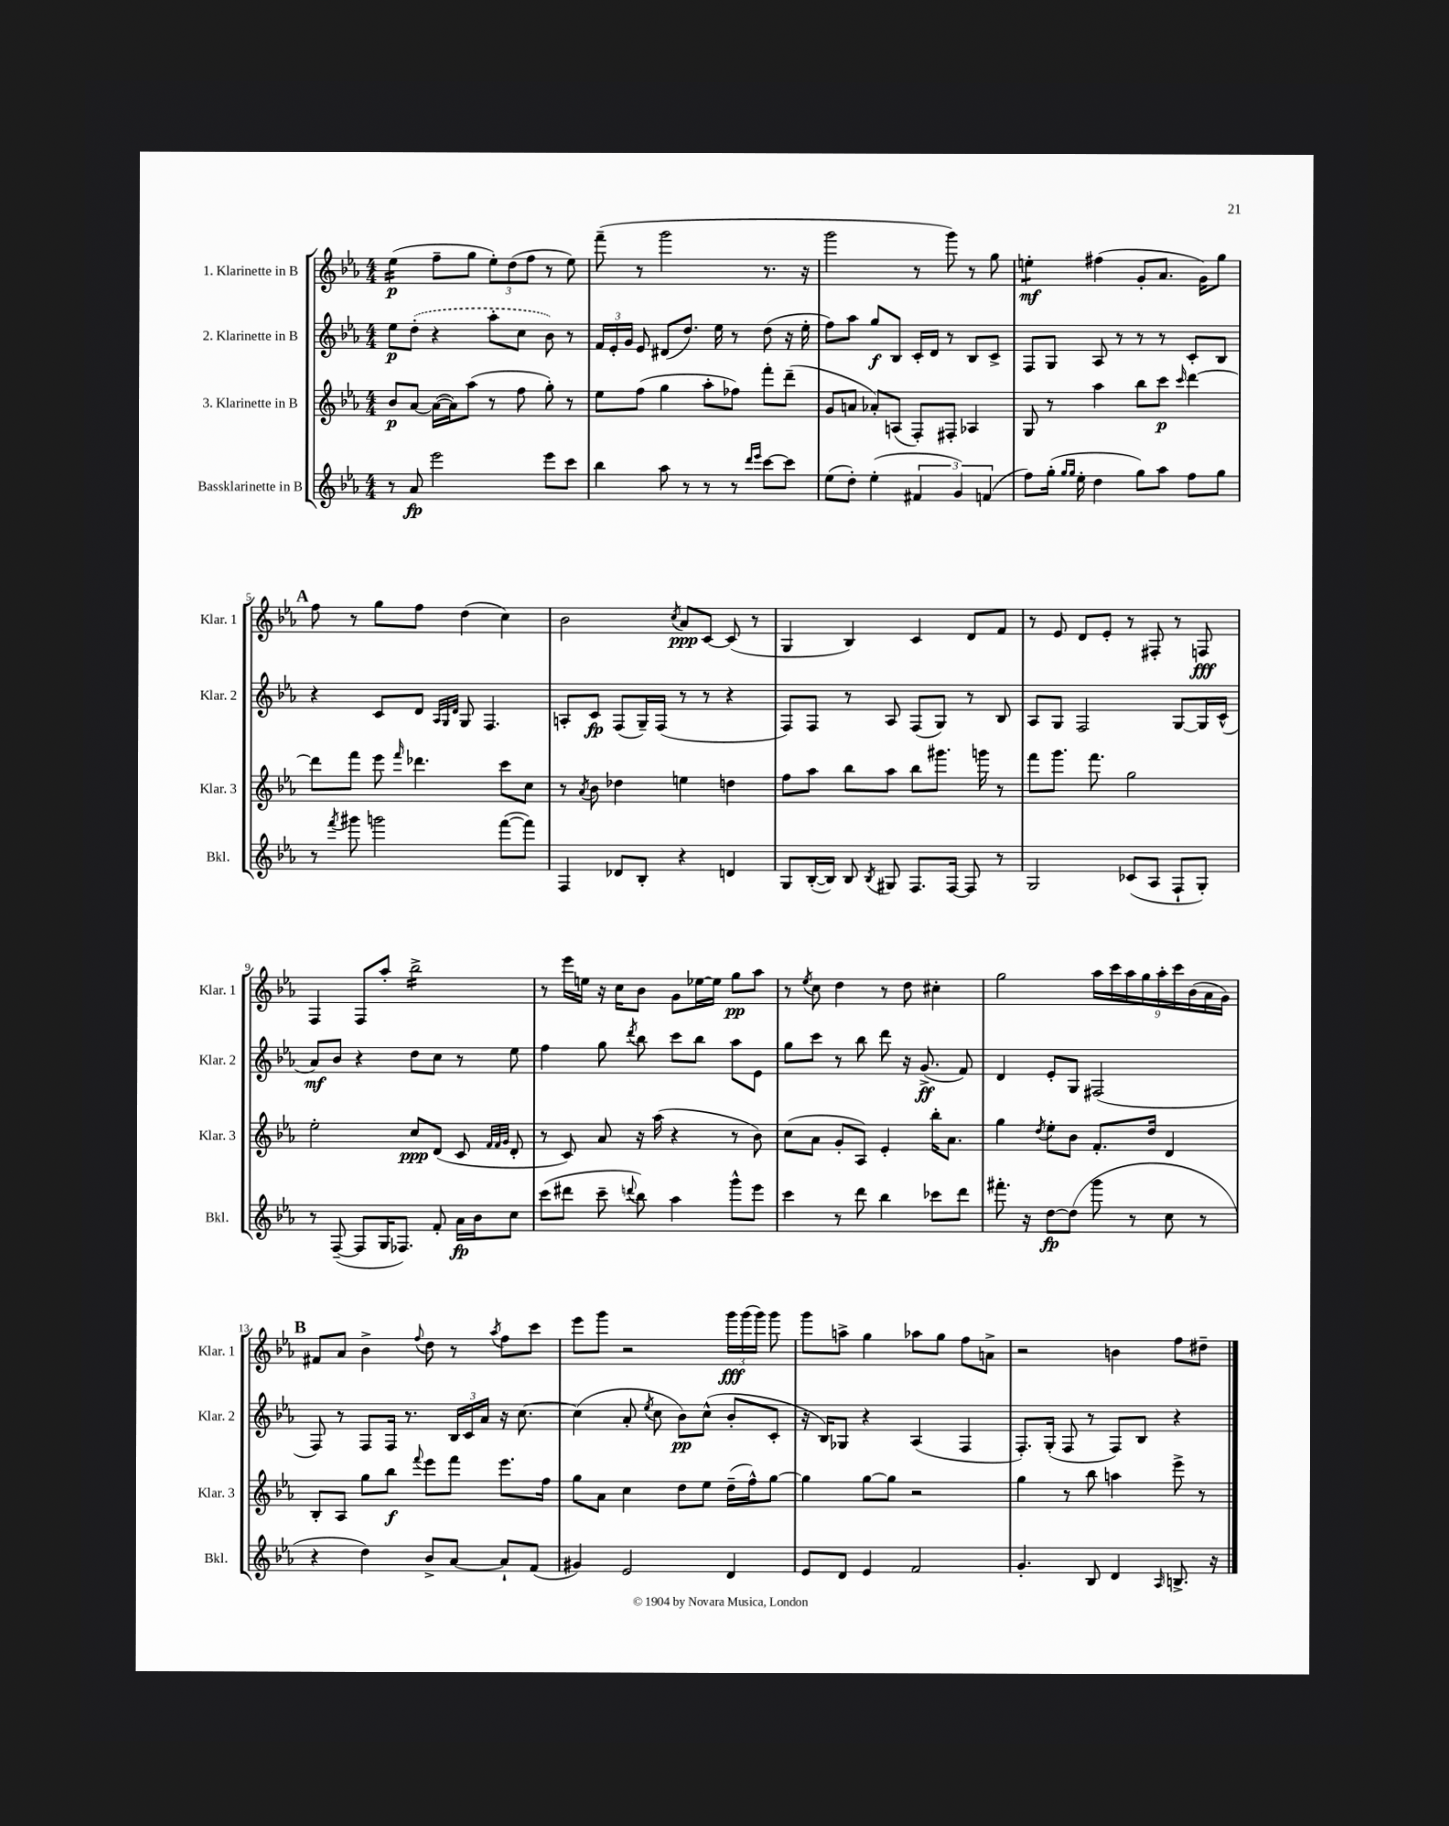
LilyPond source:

<<
\new StaffGroup <<
\new Staff = "s0" \with { instrumentName = "1. Klarinette in B" shortInstrumentName = "Klar. 1" } {
    \clef treble \key ees \major \numericTimeSignature \time 4/4
    \autoBeamOff ees''4:16\p( f''8[-- g''8] \tuplet 3/2 { ees''8[-.) d''8( f''8] } r8 ees''8) |
    f'''8--( r8 g'''2 r8. r16 |
    g'''2 r8 g'''8) r8 g''8 |
    e''4:8-.\mf fis''4( g'8[-. aes'8.] g'16[) g''8] |
    \mark \markup { \bold "A" } f''8 r8 g''8[ f''8] d''4( c''4) |
    bes'2 \acciaccatura { c''8 } aes'8[\ppp c'8]~ c'8( r8 |
    g4 bes4) c'4 d'8[ f'8] |
    r8 ees'8 d'8[ ees'8]-. r8 fis8-. r8 f8\fff |
    f4 f8[ aes''8]-. bes''2:16-> |
    r8 ees'''16[ e''16] r16 c''16[ bes'8] g'8[ ees''16~ ees''16] g''8[\pp aes''8] |
    r8 \acciaccatura { ees''8 } c''8 d''4 r8 d''8 cis''4-. |
    g''2 \tuplet 9/8 { aes''16[ c'''16 aes''16 g''16 aes''16-. c'''16 bes'16( aes'16 g'16]) } |
    \mark \markup { \bold "B" } fis'8[ aes'8] bes'4-> \appoggiatura { f''8 } d''8 r8 \acciaccatura { aes''8 } f''8[ c'''8] |
    ees'''8[ g'''8] r2 \tuplet 3/2 { g'''16[\fff g'''16( g'''16]) } g'''8 |
    g'''8[ a''8]-> g''4 aes''8[ g''8] f''8[ a'8]-> |
    r2 b'4 f''8[ dis''8]-- \bar "|." |
}
\new Staff = "s1" \with { instrumentName = "2. Klarinette in B" shortInstrumentName = "Klar. 2" } {
    \clef treble \key ees \major \numericTimeSignature \time 4/4
    \autoBeamOff ees''8[\p \once \slurDashed d''8]-.( r4 aes''8[-. c''8] bes'8) r8 |
    \tuplet 3/2 { f'16[ ees'16-. g'16] } ees'8 dis'8[( d''8.]) ees''16 r8 d''8( r16 ees''16-. |
    f''8[) aes''8] g''8[\f bes8] c'16[-. d'16] r8 bes8[ c'8]-> |
    f8[ g8] aes8 r8 r8 r8 c'8[-. bes8] |
    \mark \markup { \bold "A" } r4 c'8[ d'8] \grace { aes32[ g32 d'32] } g8 f4. |
    a8[-. c'8]\fp f8[( g16--) f16]( r8 r8 r4 |
    f8[) f8] r8 aes8 f8[( g8]) r8 bes8 |
    aes8[ g8] f2 g8[~ g16 c'16]-^( |
    aes'8[\mf) bes'8] r4 d''8[ c''8] r8 ees''8 |
    f''4 g''8 \acciaccatura { d'''8 } bes''8 c'''8[ bes''8] aes''8[ ees'8] |
    g''8[ c'''8] r8 bes''8 d'''8 r16 g'8.->\ff( f'8) |
    d'4 ees'8[-. g8] fis2( |
    \mark \markup { \bold "B" } f8) r8 f8[ f16] r8. \tuplet 3/2 { bes16[ c'16 aes'16] } r16 c''8.~ |
    c''4( aes'8-. \acciaccatura { ees''8 } c''8 bes'8[\pp) c''8]-^( bes'8[-. c'8]-. |
    r16 bes16[) ges8] r4 aes4( f4 |
    f8.[-.) g16]-.( f8 r8 f8[) bes8] r4 \bar "|." |
}
\new Staff = "s2" \with { instrumentName = "3. Klarinette in B" shortInstrumentName = "Klar. 3" } {
    \clef treble \key ees \major \numericTimeSignature \time 4/4
    \autoBeamOff bes'8[\p aes'8]~ aes'16[~( aes'16) aes''8]( r8 f''8 g''8-.) r8 |
    ees''8[ f''8]( g''4 aes''8[-. fes''8]) f'''8[-. d'''8]--( |
    g'8[ a'8] aes'8[-.) a8]( f8[-.) fis8]-. aes4 |
    g8 r8 aes''4 bes''8[ c'''8]\p \grace { c'''16 } d'''4~ |
    \mark \markup { \bold "A" } d'''8[ f'''8] ees'''8 \grace { f'''16 } des'''4. c'''8[ c''8] |
    r8 \acciaccatura { aes'8 } bes'8 des''4 e''4 d''4 |
    f''8[ aes''8] bes''8[ aes''8] bes''8[ gis'''8.] g'''16 r8 |
    f'''8[ g'''8.] f'''8. g''2 |
    ees''2-. c''8[\ppp d'8]( c'8 \grace { f'32[ f'32 g'32] } d'8-. |
    r8 c'8) aes'8 r16 aes''16( r4 r8 bes'8) |
    c''8[( aes'8] g'8[-. aes8]) ees'4-. bes''16[-. aes'8.] |
    g''4 \acciaccatura { d''8 } ees''8[-. bes'8] f'8.[-. d''16] d'4 |
    \mark \markup { \bold "B" } bes8[-. aes8] g''8[ bes''8]\f \appoggiatura { f'''8 } ees'''8[ f'''8] ees'''8.[ f''16] |
    g''8[ aes'8] c''4 d''8[ ees''8] d''16[--( f''16-^) g''8]~ |
    g''4 g''8[~ g''8] r2 |
    g''4 r8 bes''8 a''4 ees'''8-> r8 \bar "|." |
}
\new Staff = "s3" \with { instrumentName = "Bassklarinette in B" shortInstrumentName = "Bkl." } {
    \clef treble \key ees \major \numericTimeSignature \time 4/4
    \autoBeamOff r8 aes'8\fp ees'''2 ees'''8[ c'''8] |
    bes''4 aes''8 r8 r8 r8 \grace { d'''16[ ees'''16] } c'''8[~ c'''8] |
    ees''8[( d''8]-.) ees''4-.( \tuplet 3/2 { fis'4 g'4) f'4( } |
    f''8[) g''16]-.( \grace { g''16[ g''16] } ees''16-. d''4 g''8[) aes''8] f''8[ g''8] |
    \mark \markup { \bold "A" } r8 \acciaccatura { f'''8 } gis'''8 g'''2 f'''8[~( f'''8]) |
    f4 des'8[ bes8]-. r4 d'4 |
    g8[ bes16~-.( bes16]) bes8 \acciaccatura { bes8 } gis8 f8.[ f16]~ f8 r8 |
    g2 ces'8[( aes8] f8[-! g8]-.) |
    r8 f8~--( f8[ g16 fes8.]) f'8-. aes'16[\fp bes'16 c''8] |
    c'''8[( dis'''8] c'''8-- \appoggiatura { d'''8 } bes''8) aes''4 g'''8[-^ ees'''8] |
    c'''4 r8 d'''8 bes''4 ces'''8[ d'''8] |
    fis'''8.-. r16 d''8[~\fp d''8]( g'''8 r8 c''8 r8 |
    \mark \markup { \bold "B" } r4 d''4) bes'8[-> aes'8]~ aes'8[-! f'8]( |
    gis'4) ees'2 d'4 |
    ees'8[ d'8] ees'4 f'2 |
    g'4.-. bes8 d'4 \grace { aes16 } b8.-> r16 \bar "|." |
}
>>
>>
